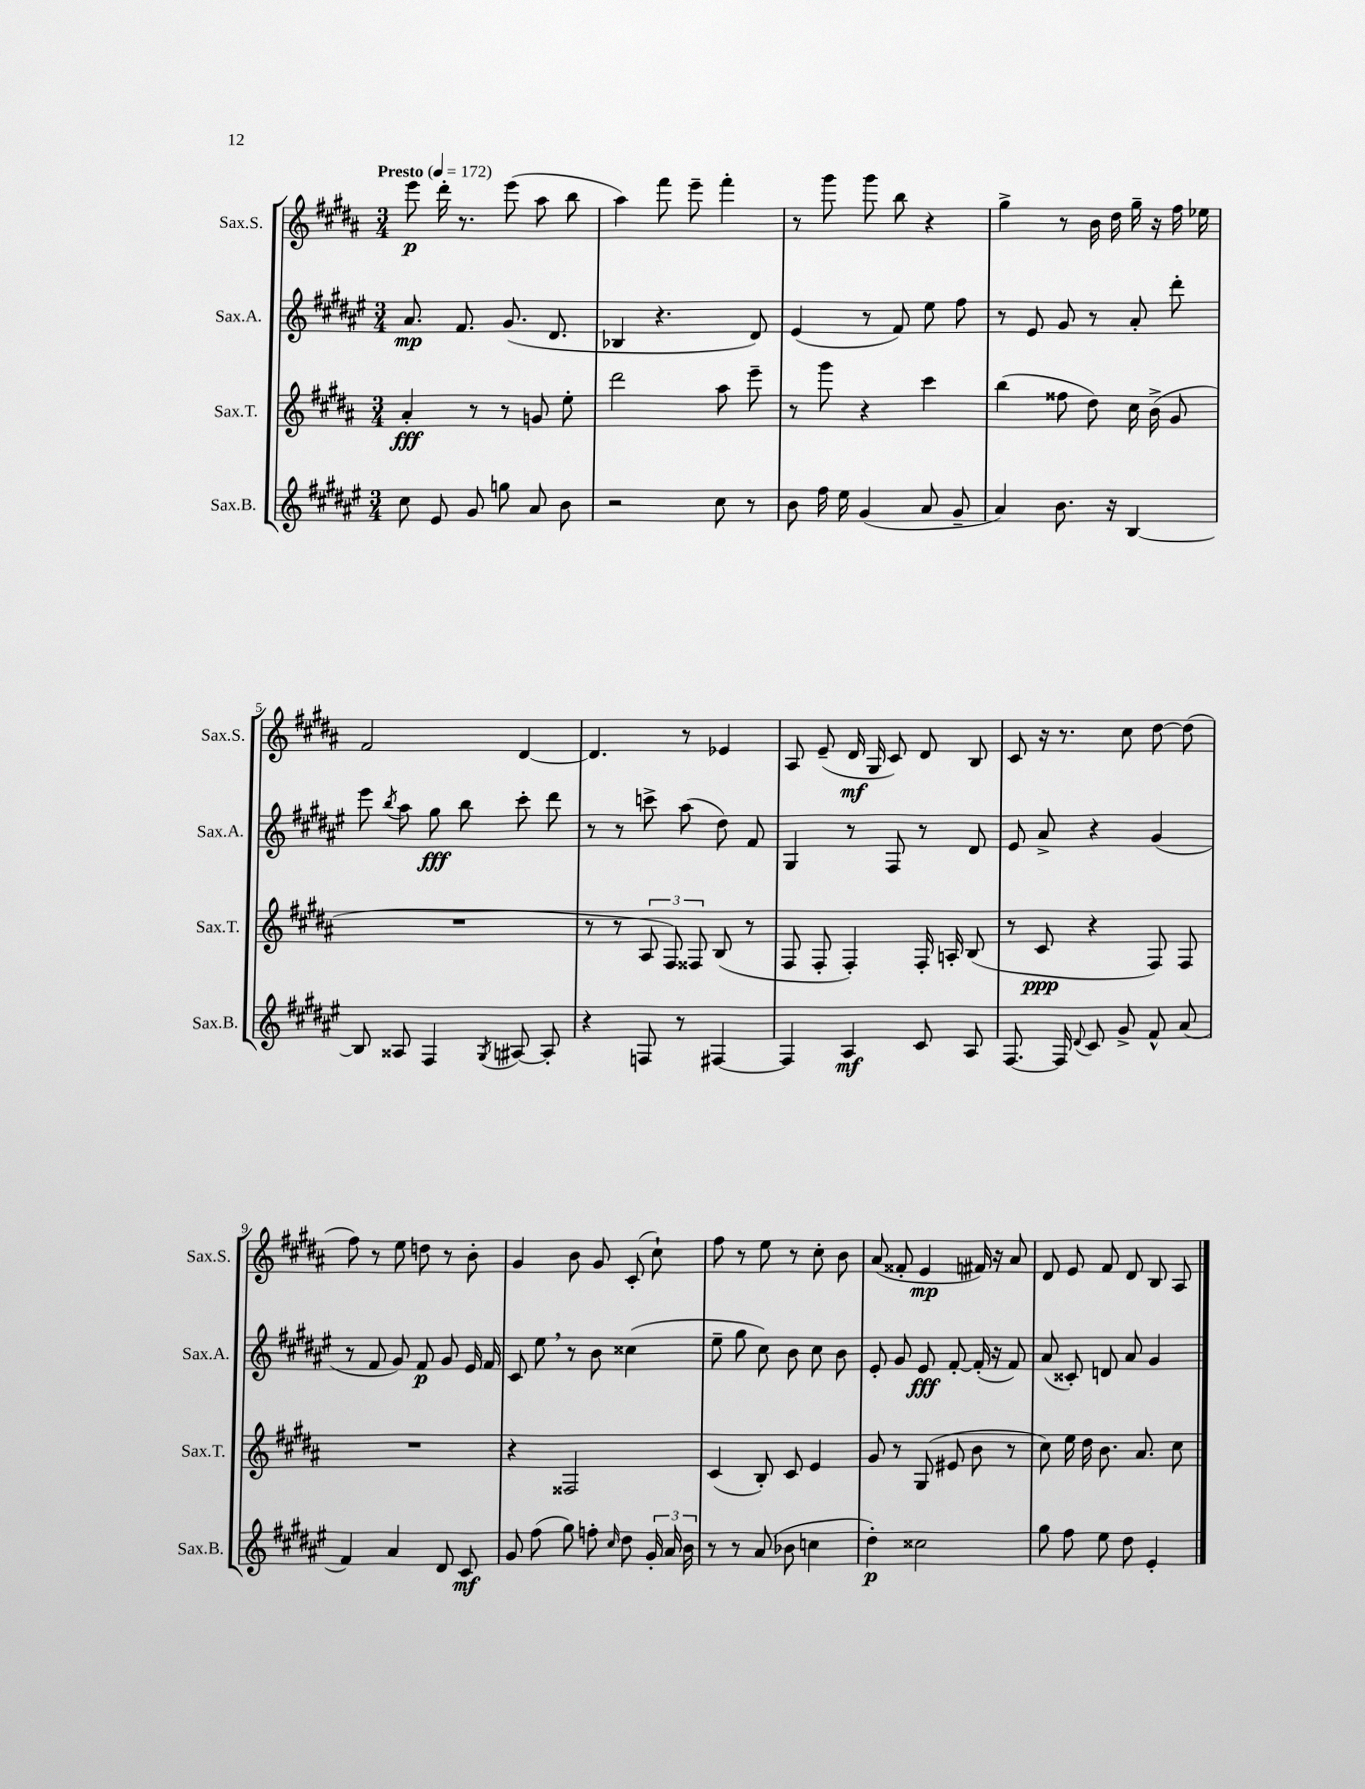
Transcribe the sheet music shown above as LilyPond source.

<<
\new StaffGroup <<
\new Staff = "s0" \with { instrumentName = "Sax.S." shortInstrumentName = "Sax.S." } {
    \clef treble \key b \major \numericTimeSignature \time 3/4 \tempo "Presto" 4 = 172
    \autoBeamOff e'''8\p dis'''16-. r8. e'''8( ais''8 b''8 |
    ais''4) fis'''8 e'''8-- fis'''4-. |
    r8 gis'''8 gis'''8 b''8 r4 |
    gis''4-> r8 b'16 dis''16 gis''16-- r16 fis''16 ees''16 |
    fis'2 dis'4~ |
    dis'4. r8 ees'4 |
    ais8 e'8--( dis'16\mf gis16 cis'8) dis'8 b8 |
    cis'8 r16 r8. cis''8 dis''8~ dis''8( |
    fis''8) r8 e''8 d''8 r8 b'8-. |
    gis'4 b'8 gis'8 cis'8-.( cis''8-!) |
    fis''8 r8 e''8 r8 cis''8-. b'8 |
    ais'8( fisis'8-. e'4\mp fis'16) r16 ais'8 |
    dis'8 e'8 fis'8 dis'8 b8 ais8 \bar "|." |
}
\new Staff = "s1" \with { instrumentName = "Sax.A." shortInstrumentName = "Sax.A." } {
    \clef treble \key fis \major \numericTimeSignature \time 3/4
    \autoBeamOff ais'8.\mp fis'8. gis'8.( dis'8. |
    bes4 r4. dis'8) |
    eis'4( r8 fis'8) eis''8 fis''8 |
    r8 eis'8 gis'8 r8 ais'8-. dis'''8-. |
    eis'''8 \acciaccatura { b''8 } ais''8 gis''8\fff b''8 cis'''8-. dis'''8 |
    r8 r8 c'''8-> ais''8( dis''8) fis'8 |
    gis4 r8 fis8 r8 dis'8 |
    eis'8 ais'8-> r4 gis'4( |
    r8 fis'8 gis'8) fis'8\p gis'8 eis'16 fis'16 |
    cis'8 eis''8 \breathe r8 b'8 cisis''4( |
    eis''8-- gis''8 cis''8) b'8 cis''8 b'8 |
    eis'8-. gis'8 eis'8\fff fis'8~-. fis'16-.( r16 fis'8) |
    ais'8( cisis'8-.) d'8 ais'8 gis'4 \bar "|." |
}
\new Staff = "s2" \with { instrumentName = "Sax.T." shortInstrumentName = "Sax.T." } {
    \clef treble \key b \major \numericTimeSignature \time 3/4
    \autoBeamOff ais'4-.\fff r8 r8 g'8 e''8-. |
    dis'''2 ais''8 e'''8-- |
    r8 gis'''8 r4 cis'''4 |
    b''4( fisis''8 dis''8) cis''16 b'16->( gis'8 |
    R2. |
    r8 r8 \tuplet 3/2 { ais8 fis8) fisis8 } b8( r8 |
    fis8 fis8-. fis4-.) fis16-. a16-. b8( |
    r8 cis'8\ppp r4 fis8) fis8 |
    R2. |
    r4 fisis2 |
    cis'4( b8-.) cis'8 e'4 |
    gis'8 r8 gis8( eis'8 b'8 r8 |
    cis''8) e''16 dis''16 b'8. ais'8. cis''8 \bar "|." |
}
\new Staff = "s3" \with { instrumentName = "Sax.B." shortInstrumentName = "Sax.B." } {
    \clef treble \key fis \major \numericTimeSignature \time 3/4
    \autoBeamOff cis''8 eis'8 gis'8 g''8 ais'8 b'8 |
    r2 cis''8 r8 |
    b'8 fis''16 eis''16 gis'4( ais'8 gis'8-- |
    ais'4) b'8. r16 b4~ |
    b8 aisis8 fis4 \acciaccatura { gis8 } ais8~ ais8-. |
    r4 f8 r8 fis4~ |
    fis4 ais4\mf cis'8 ais8 |
    fis8.~ fis16 \appoggiatura { dis'8 } cis'8 gis'8-> fis'8-^ ais'8( |
    fis'4) ais'4 dis'8 cis'8\mf |
    gis'8 fis''8( gis''8) f''8-. \grace { cis''16 } dis''8 \tuplet 3/2 { gis'16-. ais'16 b'16 } |
    r8 r8 ais'8( bes'8 c''4 |
    dis''4-.\p) cisis''2 |
    gis''8 fis''8 eis''8 dis''8 eis'4-. \bar "|." |
}
>>
>>
